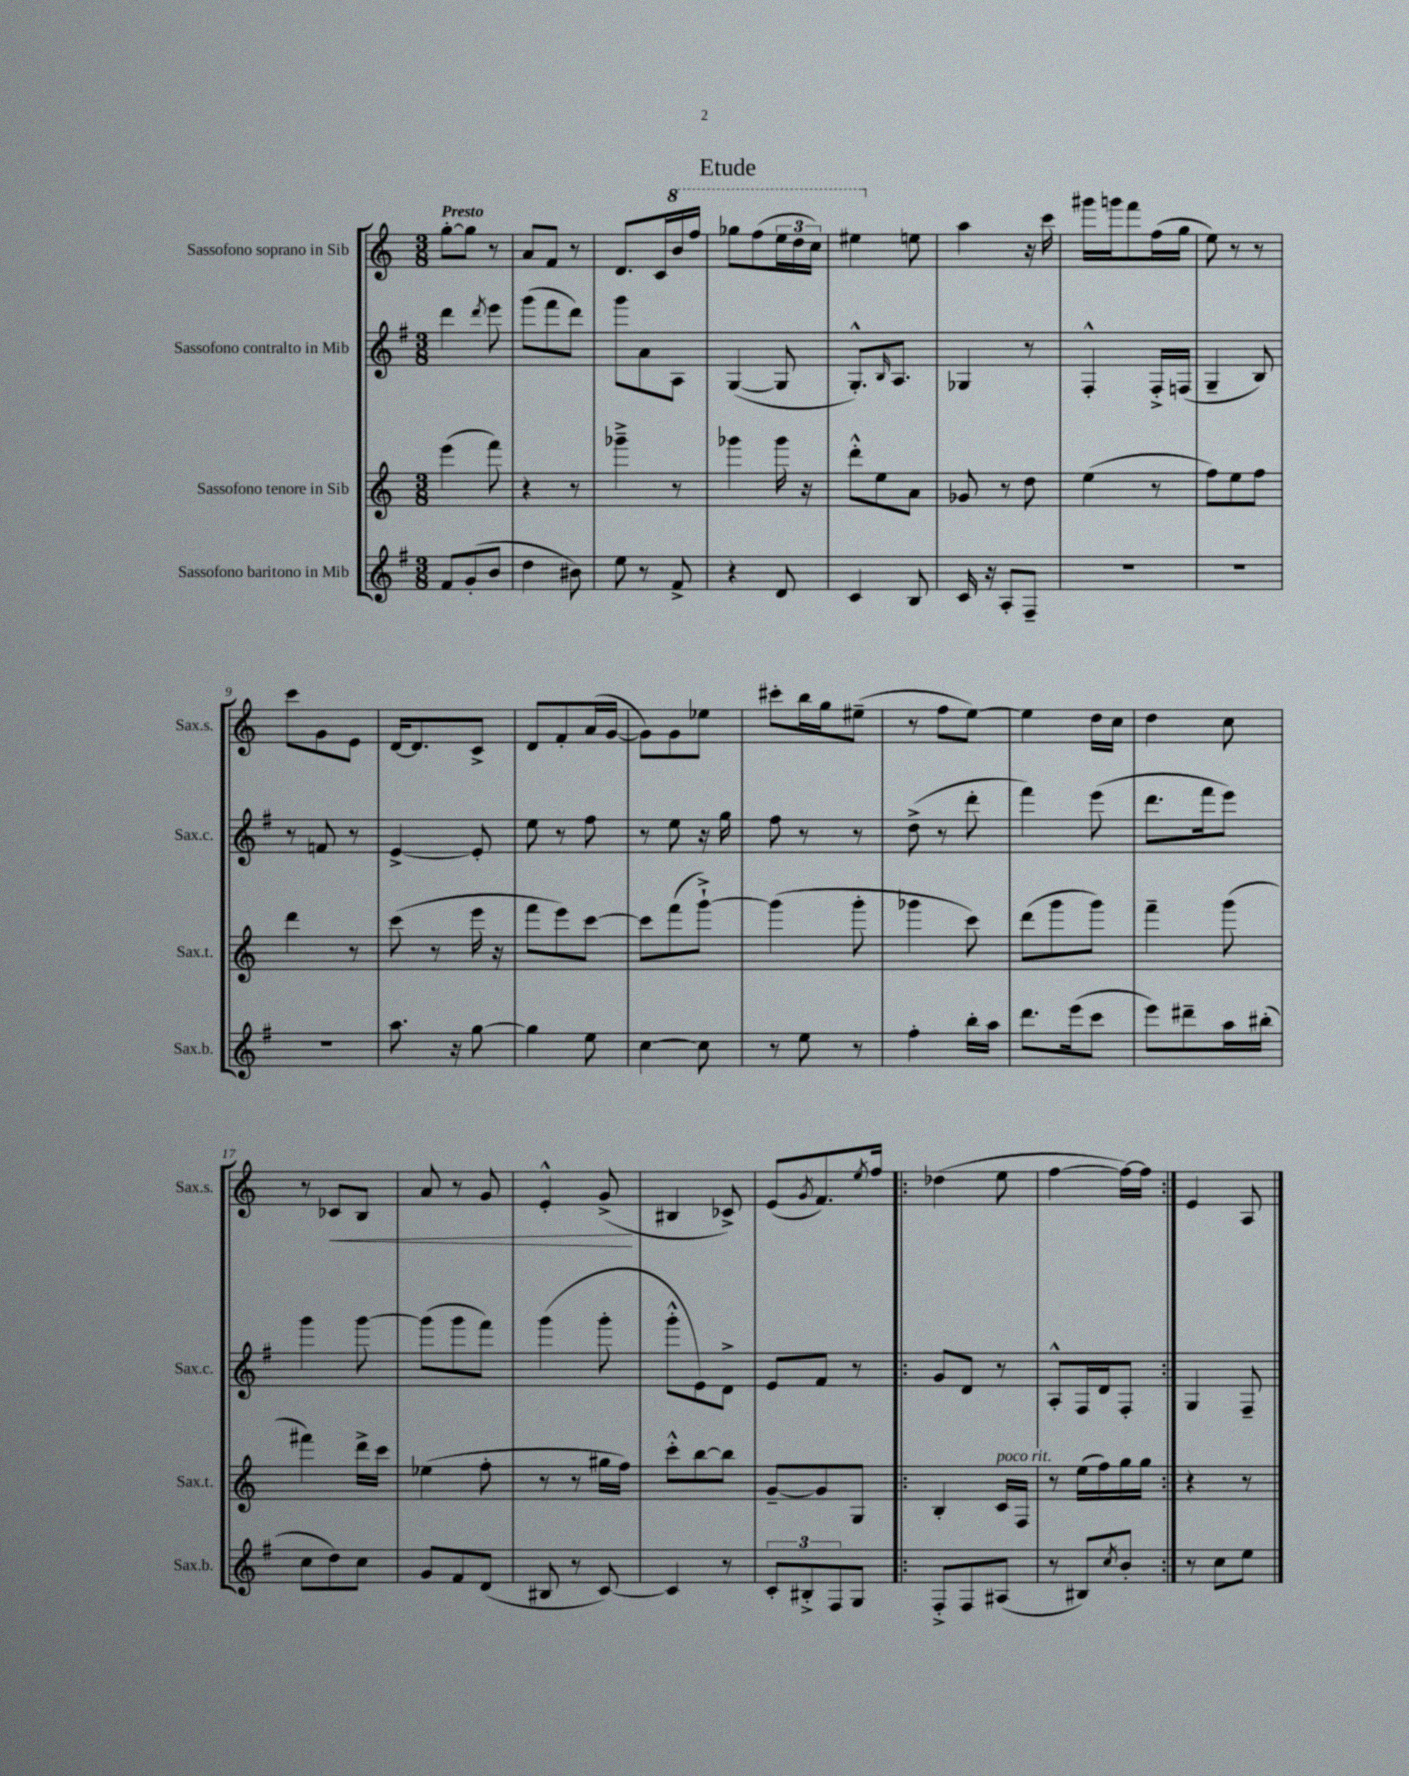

**kern	**kern	**kern	**kern
*staff4	*staff3	*staff2	*staff1
*clefG2	*clefG2	*clefG2	*clefG2
*k[f#]	*k[]	*k[f#]	*k[]
*M3/8	*M3/8	*M3/8	*M3/8
8f#	(4eee	4ddd	[8gg'
(8g'	.	.	8gg]
.	.	8qddd	.
8b	8fff)	8eee	8r
=	=	=	=
4dd	4r	(8ggg	8a
.	.	8fff#	8f
8b#)	8r	8ddd)	8r
=	=	=	=
8ee	4ggg-~^	8ggg	8.d
8r	.	8a	.
.	.	.	16c
8f#^	8r	8A	16bb
.	.	.	16fff
=	=	=	=
4r	4ggg-	([4G	8ggg-
.	.	.	(8fff
8d	16ggg-	8G]	24eee
.	.	.	24ddd
.	16r	.	.
.	.	.	24ccc)
=	=	=	=
4c	8ddd'^^	8.G'^^)	4eee#
.	8ee	.	.
.	.	16qqB	.
.	.	8.A	.
8B	8a	.	8ee
=	=	=	=
16c	8g-	4G-	4aa
16r	.	.	.
8A'	8r	.	.
8F#~	8dd	8r	16r
.	.	.	16ccc
=	=	=	=
4.r	(4ee	4F#'^^	16ggg#
.	.	.	16ggg
.	.	.	8fff
.	8r	16F#'^	(16ff
.	.	(16F	16gg
=	=	=	=
4.r	8ff)	4G~	8ee)
.	8ee	.	8r
.	8ff	8B)	8r
=	=	=	=
4.r	4ddd	8r	8ccc
.	.	8f	8g
.	8r	8r	8e
=	=	=	=
8.aa	(8ccc	[4e^	[16d
.	.	.	8.d]
.	8r	.	.
16r	.	.	.
[8gg	16eee	8e']	8c^
.	16r	.	.
=	=	=	=
4gg]	8fff	8ee	8d
.	8eee)	8r	8f'
8ee	[8ccc	8ff#	(16a
.	.	.	[16g
=	=	=	=
[4cc	8ccc]	8r	8g])
.	(8fff	8ee	8g
8cc]	[8ggg`^)	16r	8ee-
.	.	16gg	.
=	=	=	=
8r	(4ggg]	8ff#	8ccc#'
8ee	.	8r	16bb
.	.	.	16gg
8r	8ggg'	8r	(8ee#~
=	=	=	=
4ff#'	4ggg-	(8dd^	8r
.	.	8r	8ff
16bb'	8ccc)	8ddd'	[8ee)
16aa	.	.	.
=	=	=	=
8.ddd	(8ddd	4fff#)	4ee]
.	8ggg	.	.
(16eee	.	.	.
8ccc	8ggg)	(8eee	16dd
.	.	.	16cc
=	=	=	=
8eee)	4fff~	8.ddd	4dd
8ddd#~	.	.	.
.	.	16fff#	.
16aa	(8ggg	8eee)	8cc
(16bb#'	.	.	.
=	=	=	=
8cc	4fff#)	4ggg	8r
8dd)	.	.	8c-
8cc	16ddd^	[8ggg	8B
.	16ccc	.	.
=	=	=	=
8g	(4ee-	(8ggg]	8a
8f#	.	8ggg	8r
(8d	8ff'	8fff#)	8g
=	=	=	=
8B#	8r	(4ggg	4e'^^
8r	8r	.	.
[8c)	16gg#	8ggg'	(8g^
.	16ff)	.	.
=	=	=	=
4c]	8ccc'^^	8ggg'^^	4B#
.	[8bb	8e)	.
8r	8bb]	8d^	8c-^)
=	=	=	=
12c'	[8g~	8e	(8e
12B#'^	.	.	.
.	.	.	8qg
.	8g]	8f#	8.f)
12F#	.	.	.
8G	8G	8r	.
.	.	.	8qee
.	.	.	16ff
=!|:	=!|:	=!|:	=!|:
8F#'^	4B'	8g	(4dd-
8F#	.	8d	.
(8A#	16c	8r	8ee
.	16F	.	.
=	=	=	=
8r	8r	8A'^^	[4ff
8B#)	(16ee	16F#	.
.	16ff)	16d	.
8qcc	.	.	.
8b'	16gg	8F#'	16ff_)
.	16gg	.	16ff]
=:|!	=:|!	=:|!	=:|!
8r	4r	4G	4e
8cc	.	.	.
8ee	8r	8F#~	8A
==	==	==	==
*-	*-	*-	*-
